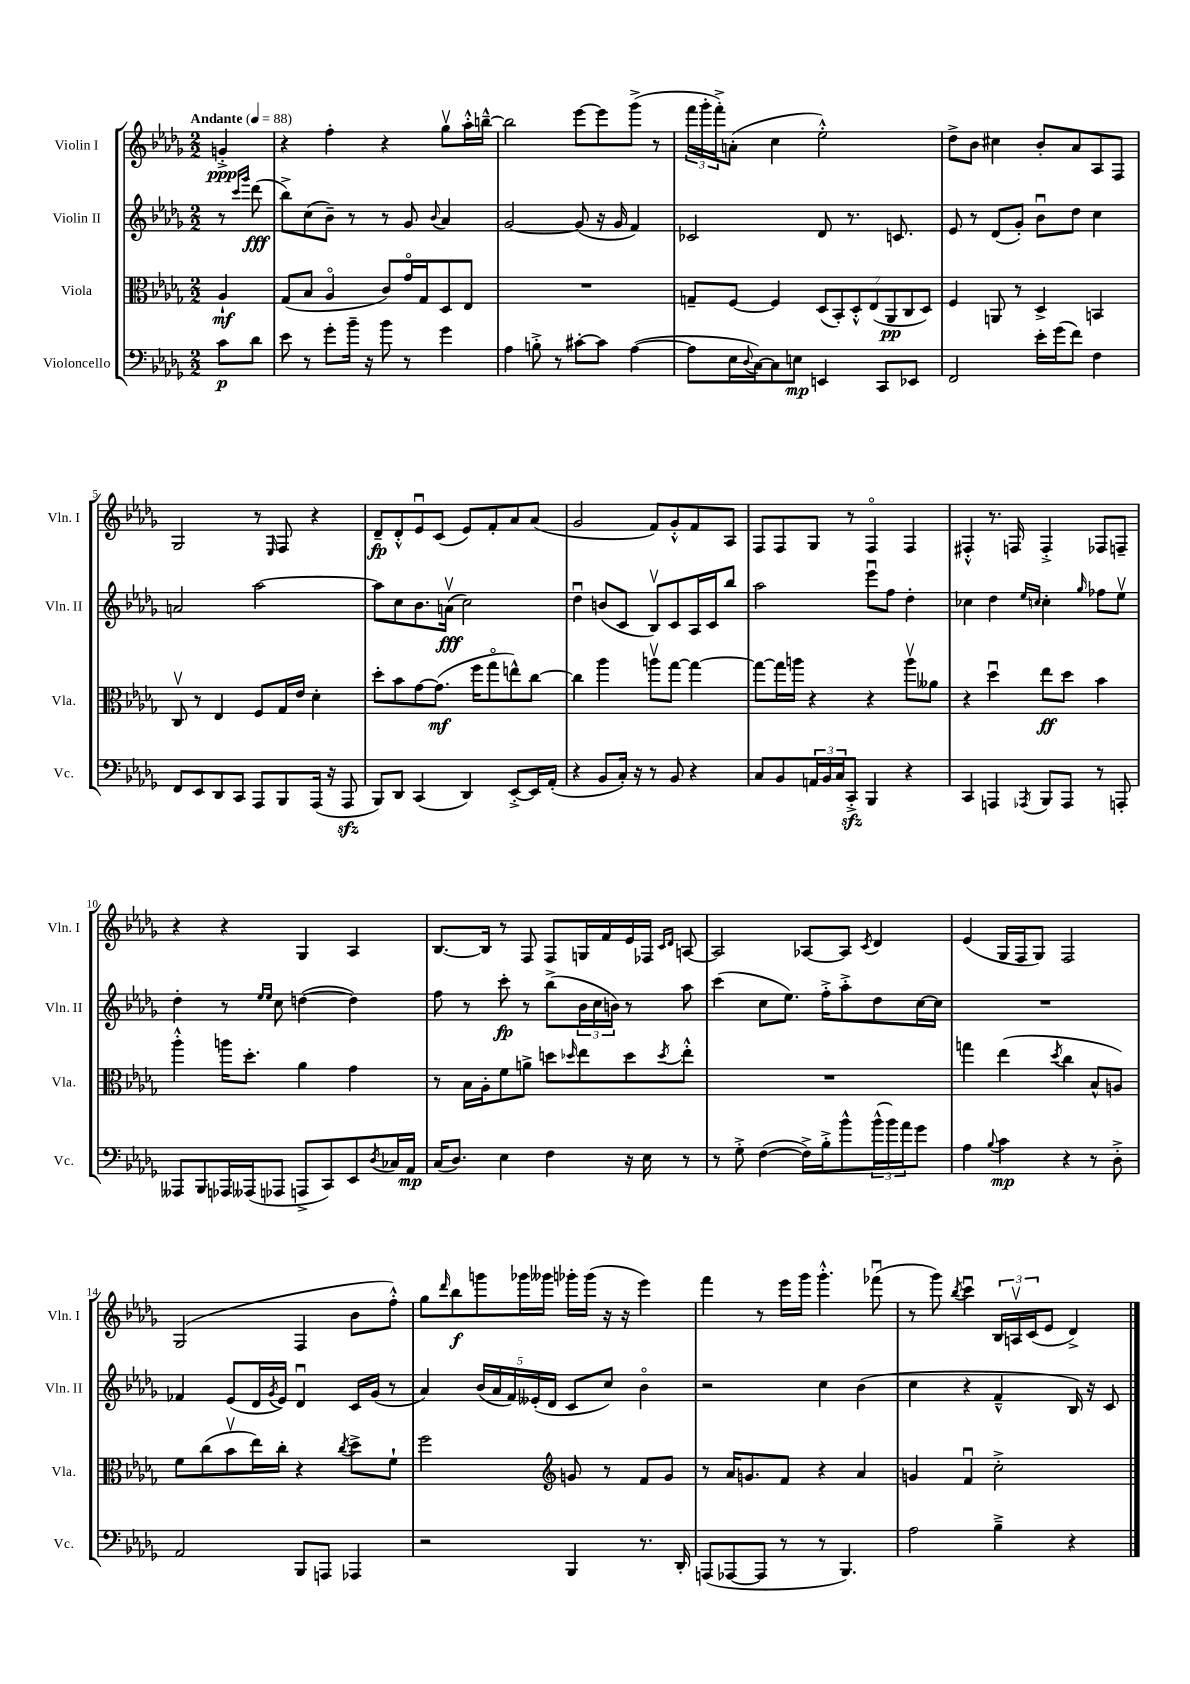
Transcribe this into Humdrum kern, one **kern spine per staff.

**kern	**kern	**kern	**kern
*staff4	*staff3	*staff2	*staff1
*clefF4	*clefC3	*clefG2	*clefG2
*k[b-e-a-d-g-]	*k[b-e-a-d-g-]	*k[b-e-a-d-g-]	*k[b-e-a-d-g-]
*M2/2	*M2/2	*M2/2	*M2/2
*MM88	*MM88	*MM88	*MM88
8c	4A-`	8r	4g'^
.	.	16qqccc	.
.	.	16qqggg-	.
8d-	.	(8ddd-	.
=	=	=	=
8e-	(8G-	8bb-^)	4r
8r	8B-	(8cc	.
8g-'	4A-o	8b-~)	4ff'
16b-~	.	8r	.
16r	.	.	.
8b-	8c)	8r	4r
8r	16g-o	8g-	.
.	16G-	.	.
.	.	8qqb-	.
4g-	8D-	4a-	8gg-v
.	8E-	.	16aa-'^^
.	.	.	[16bb~^^
=	=	=	=
4A-	1r	[2g-	2bb]
8B'^	.	.	.
8r	.	.	.
[8c#'	.	(8g-]	[8eee-
8c#]	.	16r	8eee-]
.	.	16g-	.
([4A-	.	4f)	(8ggg-^
.	.	.	8r
=	=	=	=
8A-]	8G~	2c-	24fff
.	.	.	24ggg-'
.	.	.	24fff'^)
16E-	[8F	.	(8a'
8qqD-	.	.	.
[16C)	.	.	.
8C]	4F]	.	4cc
8E	.	.	.
4EE	(14D-	8d-	2ee-'^^)
.	14BB-')	.	.
.	.	8.r	.
.	14D-'^^	.	.
.	(14E-	.	.
8CC	.	.	.
.	14AA-	.	.
.	.	8.c	.
.	14C	.	.
8EE-	.	.	.
.	14D-)	.	.
=	=	=	=
2FF	4F	8e-	8dd-^
.	.	8r	8b-
.	8AA	(8d-	4cc#
.	8r	8g-')	.
16e-'	4D-^	8b-u	8b-'
(16g-	.	.	.
8f)	.	8dd-	8a-
4F	4BB	4cc	8A-
.	.	.	8F
=	=	=	=
8FF	8Cv	2a	2G-
8EE-	8r	.	.
8DD-	4E-	.	.
8CC	.	.	.
8AAA-	8F	[2aa-	8r
.	.	.	16qqE-
8BBB-	16G-	.	8F
.	16e-	.	.
(16AAA-	4d-'	.	4r
16r	.	.	.
8AAA-	.	.	.
=	=	=	=
8BBB-)	8dd-'	8aa-]	8d-~
8DD-	8b-	8cc	8d-'^^
(4CC	[8g-	8.b-	8e-u
.	(8.g-]	.	(8c
.	.	(16av	.
4DD-)	.	2cc)	8e-)
.	16ff	.	.
.	8gg-o	.	8f'
[8EE-'^	8ee^^)	.	8a-
16EE-]	[8cc	.	(8a-
(16AA-'	.	.	.
=	=	=	=
4r	4cc]	4dd-u	2g-
8BB-	4aa-	(8b	.
16C')	.	8c	.
16r	.	.	.
8r	8aav	8B-v)	8f)
8BB-	[8gg-	8c	8g-'^^
4r	4gg-_	16A-	8f
.	.	16c	.
.	.	8bb-	8A-
=	=	=	=
8C	8gg-_	2aa-	8F
8BB-	16gg-]	.	8F
.	16aa	.	.
24AA	4r	.	8G-
24BB-	.	.	.
24C	.	.	.
8CC'^	.	.	8r
4BBB-	4r	8eee-u	4Fo
.	.	8ff	.
4r	8aav	4dd-'	4F
.	8a--	.	.
=	=	=	=
4CC	4r	4cc-	4F#'^^
4AAA	4dd-u	4dd-	8.r
.	.	.	16F
.	.	16qqee-	.
8qAAA-	.	16qqcc	.
8BBB-	8ee-	4cc'	4F'^
8AAA-	8dd-	.	.
.	.	16qqgg-	.
8r	4b-	8ff-	8F-
8AAA'	.	8ee-v	8F~
=	=	=	=
8AAA--	4aa-'^^	4dd-'	4r
8BBB-	.	.	.
16AAA-	16aa	8r	4r
(16AAA--	8.dd-'	.	.
.	.	16qqee-	.
.	.	16qqee-	.
8AAA-	.	8cc	.
8AAA^	4a-	([4dd	4G-
8CC)	.	.	.
8EE-	4g-	4dd])	4A-
8qD-	.	.	.
16C-	.	.	.
16AA-	.	.	.
=	=	=	=
(16C	8r	8ff	[8.B-
8.D-)	.	.	.
.	16B-	8r	.
.	16A-'	.	16B-]
4E-	8f	8ccc'	8r
.	8a^	8r	8F
4F	8dd	(8bb-^	8F
.	16qqdd-	.	.
.	8ee-	24b-	16G
.	.	24cc	.
.	.	.	16f
.	.	24b)	.
16r	8dd-	8r	16e-
16E-	.	.	16F-
.	.	.	16qqc
.	8qdd-	.	16qqd-
8r	8ee-'^^	8aa-	[8A
=	=	=	=
8r	1r	(4ccc	2A]
8G-'^	.	.	.
([4F	.	8cc	.
.	.	8.ee-)	.
16F^])	.	.	[8A-
16B-'^	.	16ff'^	.
8b-^^	.	8aa-'^	8A-]
.	.	.	8qc
(24b-^^	.	8dd-	4d-
24b-)	.	.	.
24a-	.	.	.
8g-	.	[16cc	.
.	.	16cc]	.
=	=	=	=
4A-	4gg	1r	(4e-
8qqB-	.	.	.
4c	(4ee-	.	16G-
.	.	.	16F
.	.	.	8G-)
.	8qdd-	.	.
4r	4cc	.	2F
8r	8B-^^	.	.
8D-'^	8A)	.	.
=	=	=	=
2AA-	8f	4f-	(2G-
.	(8cc	.	.
.	8b-v	(8e-	.
.	16ee-)	16d-	.
.	.	8qg-	.
.	16cc'	16e-)	.
8BBB-	4r	4d-u	4F
8AAA	.	.	.
.	8qcc	.	.
4AAA-	8dd-^	16c	8b-
.	.	(16g-	.
.	8f`	8r	8ff'^^)
=	=	=	=
2r	2ff	4a-)	8gg-
.	.	.	16qqddd-
.	.	.	8bb-
.	.	(20b-	8ggg
.	.	20a-	.
.	.	20f)	.
.	.	.	16ggg-
.	.	(20e--'	.
.	.	.	16ggg--
.	.	20d-	.
*	*clefG2	*	*
4BBB-	8g	8c	16ggg-'
.	.	.	(16ggg-
.	8r	8cc)	16r
.	.	.	16r
8.r	8f	4b-o	4eee-)
.	8g	.	.
16DD-'	.	.	.
=	=	=	=
(8AAA	8r	2r	4fff
[8AAA-	16a-	.	.
.	8.g	.	.
8AAA-]	.	.	8r
8r	8f	.	16eee-
.	.	.	16ggg-
8r	4r	4cc	4.ggg-'^^
4.BBB-)	.	.	.
.	4a-	(4b-	.
.	.	.	(8fff-u
=	=	=	=
2A-	4g	4cc	8r
.	.	.	8ggg-)
.	.	.	8qbb-
.	4fu	4r	4cccu
4B-~^	2cc'^	4f~^^	24B-
.	.	.	24Av
.	.	.	(24c
.	.	.	8e-
4r	.	16B-)	4d-^)
.	.	16r	.
.	.	8c	.
==	==	==	==
*-	*-	*-	*-
